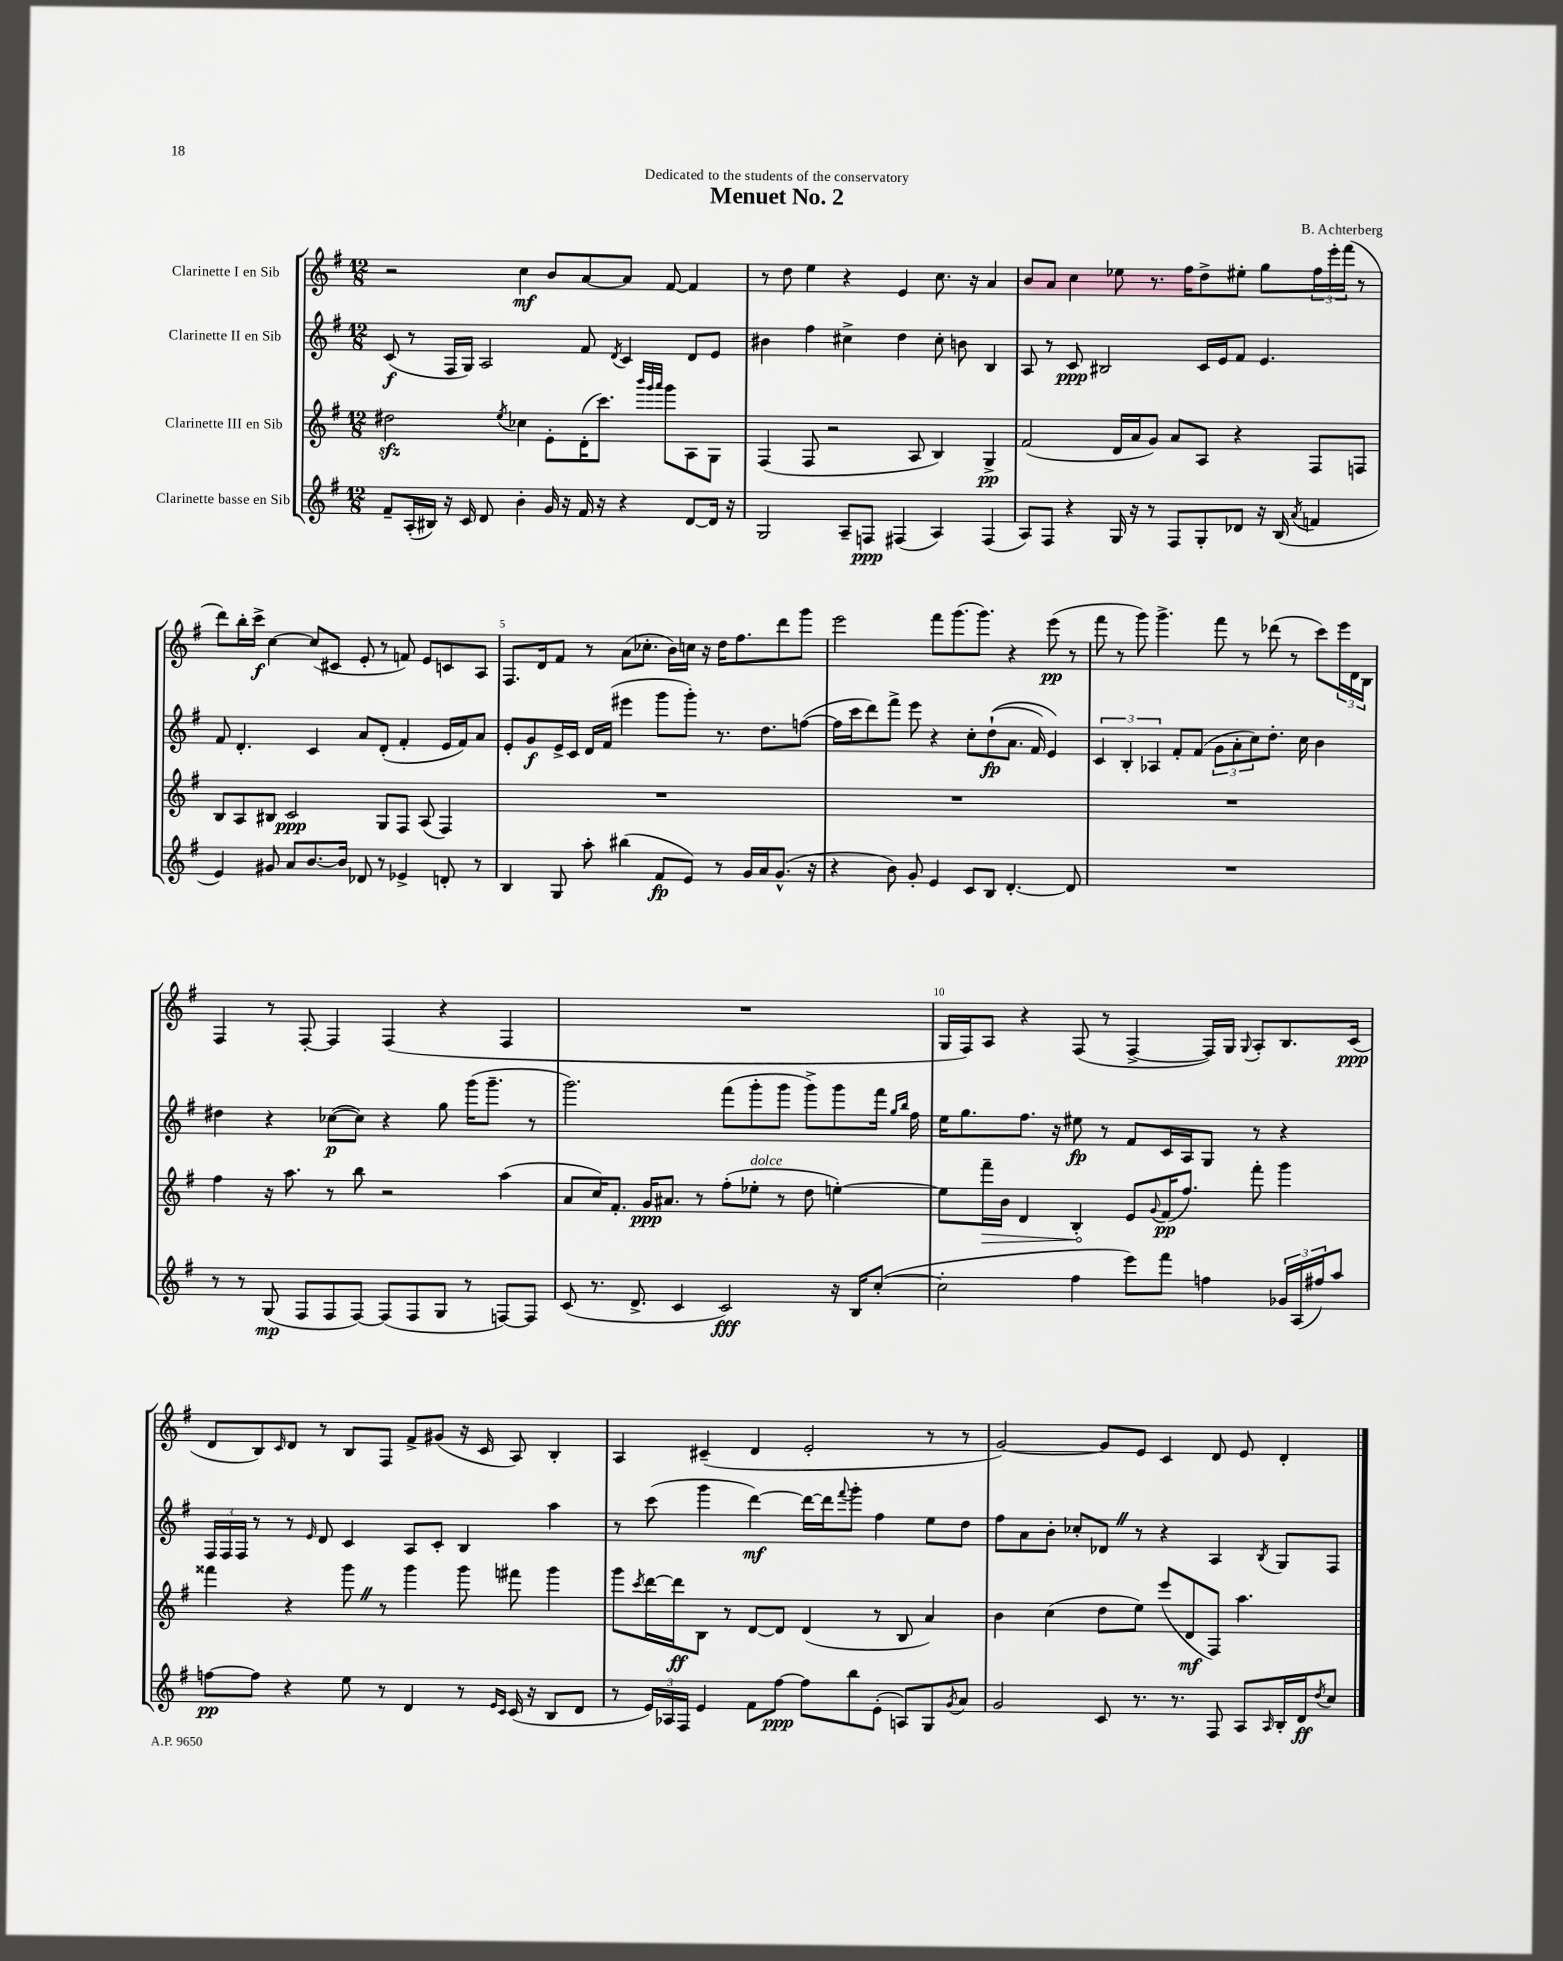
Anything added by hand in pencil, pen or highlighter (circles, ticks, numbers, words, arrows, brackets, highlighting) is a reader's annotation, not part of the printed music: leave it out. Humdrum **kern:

**kern	**dynam	**kern	**dynam	**kern	**dynam	**kern	**dynam
*part4	*part4	*part3	*part3	*part2	*part2	*part1	*part1
*staff4	*staff4	*staff3	*staff3	*staff2	*staff2	*staff1	*staff1
*I"Clarinette basse en Sib	*	*I"Clarinette III en Sib	*	*I"Clarinette II en Sib	*	*I"Clarinette I en Sib	*
*clefG2	*	*clefG2	*	*clefG2	*	*clefG2	*
*k[f#]	*	*k[f#]	*	*k[f#]	*	*k[f#]	*
*M12/8	*	*M12/8	*	*M12/8	*	*M12/8	*
=1	=1	=1	=1	=1	=1	=1	=1
8f#~/L	.	2dd#Xzz\	.	(8c/	f	2r	.
(16A'/L	.	.	.	8r	.	.	.
16B#X/JJ)	.	.	.	.	.	.	.
16r	.	.	.	16F#/LL	.	.	.
16c/	.	.	.	16G/JJ)	.	.	.
8d/	.	.	.	2A/	.	.	.
.	.	8qee/	.	.	.	.	.
4b'\	.	4cc-X\	.	.	.	4cc\	mf
16g/	.	8e'\L	.	.	.	8b/L	.
16r	.	.	.	.	.	.	.
16f#/	.	(16d'\K	.	8f#/	.	[8a/	.
16r	.	8.ccc\J)	.	.	.	.	.
.	.	.	.	8qd/	.	.	.
4r	.	.	.	4c/	.	8a/J]	.
.	.	32qqbbb/LLL	.	.	.	.	.
.	.	32qqggg/	.	.	.	.	.
.	.	32qqaaa/JJJ	.	.	.	.	.
.	.	8ggg\L	.	.	.	[8f#/	.
[8d/L	.	8A\	.	8d/L	.	4f#/]	.
16d/Jk]	.	8G\J	.	8e/J	.	.	.
16r	.	.	.	.	.	.	.
=2	=2	=2	=2	=2	=2	=2	=2
2G/	.	(4F#/	.	4b#X\	.	8r	.
.	.	.	.	.	.	8dd\	.
.	.	8F#/	.	4ff#\	.	4ee\	.
.	.	2r	.	.	.	.	.
8A~/L	.	.	.	4cc#X^\	.	4r	.
8Fn/J	ppp	.	.	.	.	.	.
(4F#X/	.	.	.	4dd\	.	4e/	.
.	.	8A/	.	.	.	.	.
4A/)	.	4B/)	.	8cc#'\	.	8.cc\	.
.	.	.	.	8bn\	.	.	.
.	.	.	.	.	.	16r	.
(4F#/	.	4G^/	pp	4B/	.	4a/	.
=3	=3	=3	=3	=3	=3	=3	=3
8A/L)	.	(2f#/	.	8A/	.	8b/L	.
8F#/J	.	.	.	8r	.	8a/J	.
4r	.	.	.	8c/	ppp	4cc\	.
.	.	.	.	2B#X/	.	.	.
16G/	.	16d/LL	.	.	.	8ee-X\	.
16r	.	16a/J	.	.	.	.	.
8r	.	8g/J)	.	.	.	8.r	.
8F#/L	.	8a/L	.	.	.	.	.
.	.	.	.	.	.	16ff#\KL	.
8G'/	.	8A/J	.	16c/LL	.	8dd^\	.
.	.	.	.	16e/J	.	.	.
8d-X/J	.	4r	.	8f#/J	.	8ee#X'\J	.
16r	.	.	.	4.e/	.	8gg\L	.
(16B/	.	.	.	.	.	.	.
8qa/	.	.	.	.	.	.	.
4fn/	.	8F#/L	.	.	.	24ff#\L	.
.	.	.	.	.	.	24eee'\	.
.	.	.	.	.	.	(24fff#\JJ	.
.	.	8Fn/J	.	.	.	8r	.
!!LO:LB:g=z
=4	=4	=4	=4	=4	=4	=4	=4
4e/)	.	8B/L	.	8f#/	.	8ddd\L)	.
.	.	8A/	.	4.d'/	.	16bb'\L	.
.	.	.	.	.	.	16ccc^\JJ	f
8g#X/	.	8B#X/J	.	.	.	[4cc\	.
8a/L	.	2c/	ppp	.	.	.	.
[8.b/	.	.	.	4c/	.	(8cc/L]	.
.	.	.	.	.	.	8c#X/J	.
16b/Jk]	.	.	.	.	.	.	.
8d-X/	.	.	.	8a/L	.	8e'/	.
8r	.	8G/L	.	(8d'/J	.	8r	.
4e-X^/	.	8F#/J	.	4f#'/	.	8fn/)	.
.	.	(8A/	.	.	.	8e/L	.
8dn'/	.	4F#/)	.	16e/LL	.	8cn/	.
.	.	.	.	16f#/J)	.	.	.
8r	.	.	.	8a/J	.	8A/J	.
=5	=5	=5	=5	=5	=5	=5	=5
4B/	.	1.r	.	8e'/L	.	8.F#/L	.
.	.	.	.	8g/	f	.	.
.	.	.	.	.	.	16d/k	.
8G/	.	.	.	16e^/L	.	8f#/J	.
.	.	.	.	16c/JJ	.	.	.
8aa'\	.	.	.	16d/LL	.	8r	.
.	.	.	.	(16f#/JJ	.	.	.
(4bb#X\	.	.	.	4eee#X\	.	(8a\L	.
.	.	.	.	.	.	8.cc-X'\J	.
8f#/L	fp	.	.	8ggg\L	.	.	.
.	.	.	.	.	.	16b\LL)	.
8e/J)	.	.	.	8ggg'\J)	.	16ccn\JJ	.
.	.	.	.	.	.	16r	.
8r	.	.	.	8.r	.	16dd\KL	.
.	.	.	.	.	.	8.ff#\	.
16g/LL	.	.	.	.	.	.	.
16a/J	.	.	.	8.dd\L	.	.	.
(8.g^^/J	.	.	.	.	.	8ddd\	.
.	.	.	.	([8ffn\J	.	8ggg\J	.
16r	.	.	.	.	.	.	.
=6	=6	=6	=6	=6	=6	=6	=6
4r	.	1.r	.	16ff\LL]	.	2eee\	.
.	.	.	.	16ccc\J	.	.	.
.	.	.	.	8ddd\)	.	.	.
8b\)	.	.	.	8fff#^\J	.	.	.
8g'/	.	.	.	8eee\	.	.	.
4e/	.	.	.	4r	.	8fff#\L	.
.	.	.	.	.	.	(8.ggg\	.
8c/L	.	.	.	8cc'\L	.	.	.
.	.	.	.	.	.	8.ggg\J)	.
8B/J	.	.	.	((8dd`\	fp	.	.
[4.d'/	.	.	.	8.a\J	.	4r	.
.	.	.	.	16f#/)	.	.	.
.	.	.	.	4e/)	.	(8eee\	pp
8d/]	.	.	.	.	.	8r	.
=7	=7	=7	=7	=7	=7	=7	=7
1.r	.	1.r	.	6c/	.	8fff#\	.
.	.	.	.	.	.	8r	.
.	.	.	.	6B'/	.	.	.
.	.	.	.	.	.	8ggg\)	.
.	.	.	.	6A-X/	.	.	.
.	.	.	.	.	.	4.ggg^\	.
.	.	.	.	8f#'/L	.	.	.
.	.	.	.	(8f#/J	.	.	.
.	.	.	.	12g\L	.	8fff#\	.
.	.	.	.	12a'\	.	.	.
.	.	.	.	.	.	8r	.
.	.	.	.	12cc\)	.	.	.
.	.	.	.	8.dd'\J	.	(8ddd-X\	.
.	.	.	.	.	.	8r	.
.	.	.	.	16cc\	.	.	.
.	.	.	.	4b\	.	8ccc\L)	.
.	.	.	.	.	.	24eee\L	.
.	.	.	.	.	.	24d\	.
.	.	.	.	.	.	24B\JJ	.
!!LO:LB:g=z
=8	=8	=8	=8	=8	=8	=8	=8
8r	.	4ff#\	.	4dd#X\	.	4F#/	.
8r	.	.	.	.	.	.	.
(8G/	mp	16r	.	4r	.	8r	.
.	.	8.aa\	.	.	.	.	.
8F#/L	.	.	.	.	.	[8F#'/	.
8F#/	.	8r	.	([8cc-X\L	p	4F#/]	.
[8F#/J)	.	8bb\	.	8cc-\J])	.	.	.
(8F#/L]	.	2r	.	4r	.	(4F#/	.
8F#/	.	.	.	.	.	.	.
8G/J	.	.	.	8gg\	.	4r	.
8r	.	.	.	(16ggg\KL	.	.	.
.	.	.	.	8.ggg~\J	.	.	.
[8Fn/L)	.	(4aa\	.	.	.	4F#/	.
8F/J]	.	.	.	8r	.	.	.
=9	=9	=9	=9	=9	=9	=9	=9
(8c/	.	8a/L	.	2.ggg\)	.	1.r	.
8.r	.	16cc/K)	.	.	.	.	.
.	.	8.f#'/J	.	.	.	.	.
8.d^/	.	.	.	.	.	.	.
.	.	16g/KL	ppp	.	.	.	.
.	.	8.a#X/J	.	.	.	.	.
4c/	.	.	.	.	.	.	.
.	.	8r	.	.	.	.	.
2c/)	fff	(8ff#'\L	.	(8fff#\L	.	.	.
!	!	!LO:TX:a:i:t=dolce	!	!	!	!	!
.	.	8ee-X'\J	.	8ggg'\	.	.	.
.	.	8r	.	8ggg\J	.	.	.
.	.	8dd\	.	8ggg^\L)	.	.	.
16r	.	[4een'\)	.	8ggg\	.	.	.
16B/KL	.	.	.	.	.	.	.
([8cc'/J	.	.	.	16fff#\Jk	.	.	.
.	.	.	.	16qqgg/LL	.	.	.
.	.	.	.	16qqbb/JJ	.	.	.
.	.	.	.	16ff#\	.	.	.
=10	=10	=10	=10	=10	=10	=10	=10
2cc'\]	.	8ee\L]	.	16ee\KL	.	16G/LL	.
.	.	.	.	8.gg\	.	16F#/J)	.
!	!	!	!LO:HP:b	!	!	!	!
.	.	16fff#~\L	>	.	.	8A/J	.
.	.	16b\JJ	.	.	.	.	.
.	.	4d/	.	8.ff#\J	.	4r	.
.	.	.	.	16r	.	.	.
4ff#\	.	4B'/	.	8ee#X\	fp	(8F#/	.
.	.	.	.	8r	.	8r	.
8eee\L)	.	8e/L	]	8f#/L	.	[4F#^/	.
.	.	8qqg/	.	.	.	.	.
8fff#\J	.	(16f#/K	pp	16c/L	.	.	.
.	.	8.ff#/J)	.	16A/J	.	.	.
4ffn\	.	.	.	8G/J	.	16F#/LL])	.
.	.	.	.	.	.	16G/JJ	.
.	.	.	.	.	.	8qqG/	.
.	.	8fff#'\	.	8r	.	8A'/L	.
24g-X/LL	.	4ggg\	.	4r	.	8.B/	.
(24A/	.	.	.	.	.	.	.
24ff#X/J)	.	.	.	.	.	.	.
8aa/J	.	.	.	.	.	.	.
.	.	.	.	.	.	(16c/Jk	ppp
!!LO:LB:g=z
=11	=11	=11	=11	=11	=11	=11	=11
[8ffn\L	pp	4fff##X\	.	24F#/LL	.	8d/L	.
.	.	.	.	24F#/	.	.	.
.	.	.	.	24F#/JJ	.	.	.
8ff\J]	.	.	.	8r	.	8B/)	.
.	.	.	.	.	.	16qqc/	.
4r	.	4r	.	8r	.	8d/J	.
.	.	.	.	16qqe/	.	.	.
.	.	.	.	8d/	.	8r	.
8ee\	.	8gggZ\	.	4c/	.	8B/L	.
8r	.	8r	.	.	.	8F#/J	.
4d/	.	4ggg\	.	8A/L	.	8f#^/L	.
.	.	.	.	8c'/J	.	(8g#X/J	.
8r	.	8ggg\	.	4B/	.	16r	.
.	.	.	.	.	.	16c/	.
16qqe/LL	.	.	.	.	.	.	.
16qqc/JJ	.	.	.	.	.	.	.
(16c/	.	8fff#X\	.	.	.	8A/)	.
16r	.	.	.	.	.	.	.
8B/L	.	4ggg\	.	4aa\	.	4B'/	.
8d/J	.	.	.	.	.	.	.
=12	=12	=12	=12	=12	=12	=12	=12
8r	.	8ggg\L	.	8r	.	4A/	.
.	.	8qccc/	.	.	.	.	.
24e/LL)	.	[16ddd\L	.	(8ccc\	.	.	.
24A-X/	.	.	.	.	.	.	.
.	.	16ddd\J]	ff	.	.	.	.
24F#/JJ	.	.	.	.	.	.	.
4e/	.	8B\J	.	4ggg\	.	(4c#X~/	.
.	.	8r	.	.	.	.	.
8f#\L	.	[8d/L	.	[4ddd\)	mf	4d/	.
[8ff#\J	ppp	8d/J]	.	.	.	.	.
8ff#\L]	.	(4d/	.	16ddd\LL_	.	2e'/	.
.	.	.	.	16ddd\J]	.	.	.
.	.	.	.	8qqfff#/	.	.	.
8bb\	.	.	.	8ggg'\J	.	.	.
(8e'\J	.	8r	.	4ff#\	.	.	.
8An/L)	.	8B/	.	.	.	.	.
8G/	.	4a/)	.	8ee\L	.	8r	.
8qg/	.	.	.	.	.	.	.
8a/J	.	.	.	8dd\J	.	8r	.
=13	=13	=13	=13	=13	=13	=13	=13
2g/	.	4b\	.	8ff#\L	.	[2g/)	.
.	.	.	.	8a\	.	.	.
.	.	(4cc\	.	8b'\J	.	.	.
.	.	.	.	8cc-X'/L	.	.	.
8c/	.	8dd\L	.	8d-XZ/J	.	8g/L]	.
8.r	.	8ee\J)	.	8r	.	8e/J	.
.	.	(8eee/L	.	4r	.	4c/	.
8.r	.	.	.	.	.	.	.
.	.	8d/	mf	.	.	.	.
8F#/	.	8F#/J)	.	4A/	.	8d/	.
8A/L	.	4.aa\	.	.	.	8e/	.
16qqA/	.	.	.	8qB/	.	.	.
16B'/L	.	.	.	8G/L	.	4d'/	.
16d/J	ff	.	.	.	.	.	.
8qdd/	.	.	.	.	.	.	.
8cc/J	.	.	.	8F#/J	.	.	.
==	==	==	==	==	==	==	==
*-	*-	*-	*-	*-	*-	*-	*-
